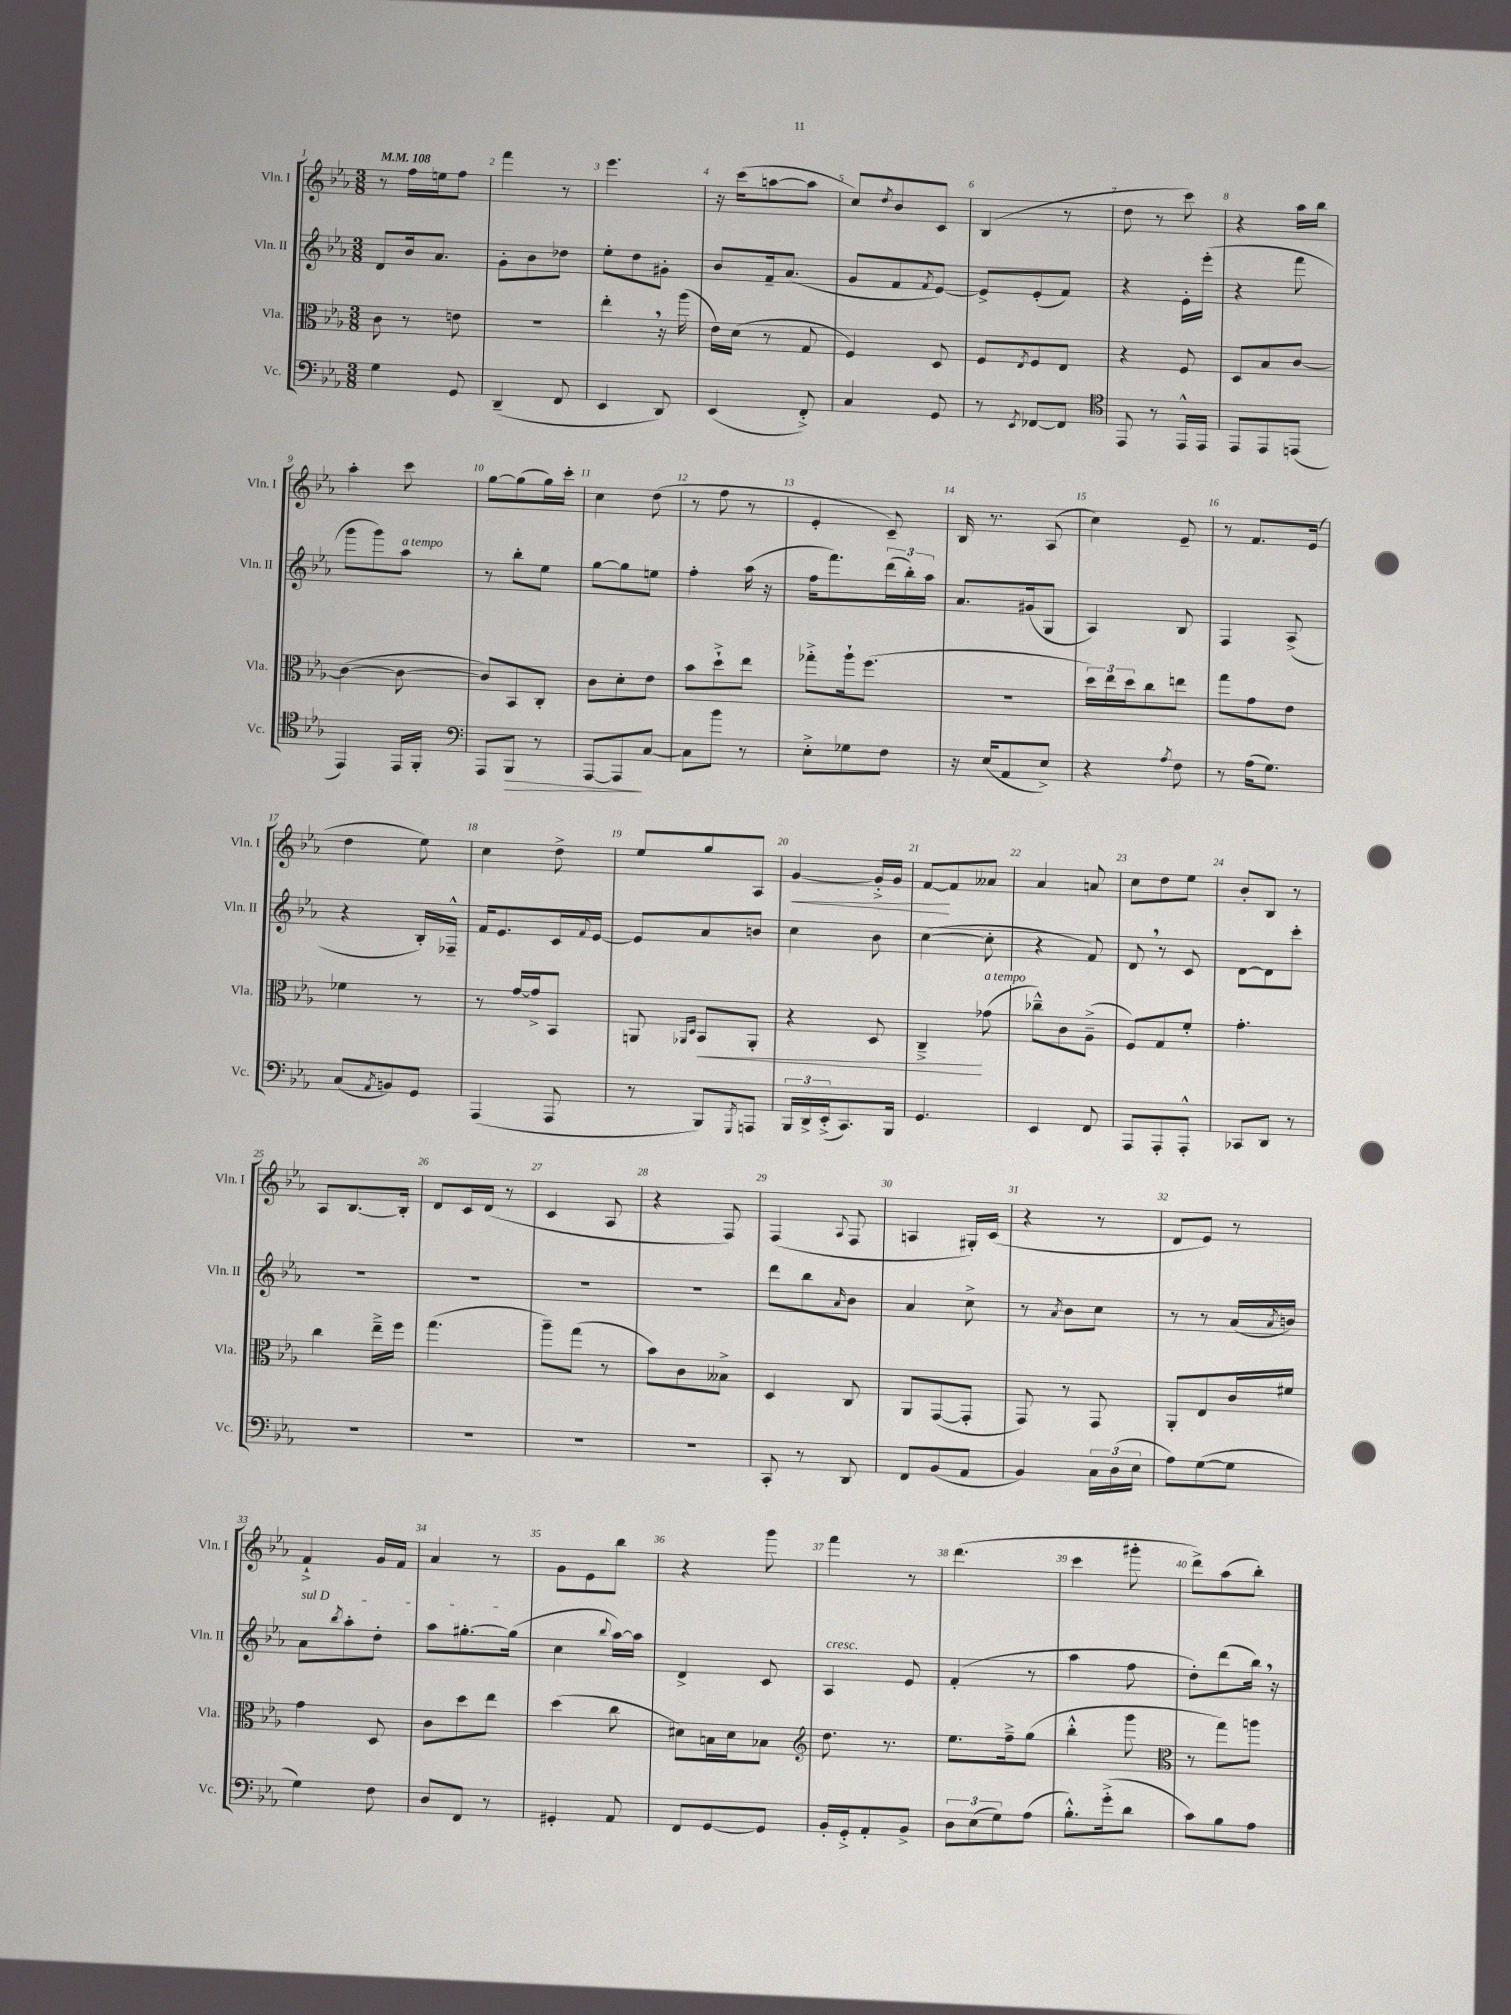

**kern	**kern	**kern	**kern
*staff4	*staff3	*staff2	*staff1
*clefF4	*clefC3	*clefG2	*clefG2
*k[b-e-a-]	*k[b-e-a-]	*k[b-e-a-]	*k[b-e-a-]
*M3/8	*M3/8	*M3/8	*M3/8
*MM108	*MM108	*MM108	*MM108
4G\	8c\	8d/L	8r
.	8r	16b-/k	16ff\LL
.	.	8.a-/J	16ee\J
8GG/	8e\	.	8ff\J
=	=	=	=
(4DD~/	4.r	8g'\L	4fff\
.	.	8b-\	.
8FF/	.	8dd-\J	8r
=	=	=	=
4EE-/	4ee-'\	8ee-'\L	4.eee-\
.	.	8dd\	.
8DD/)	16r	8g#'\J	.
.	(16aa-\	.	.
=	=	=	=
(4EE-/	16e-\LL)	8b-/L	16r
.	(16d\JJ	.	(16ccc\LK
.	8r	16f~/k	[8aa\
.	.	(8.a-/J	.
8FF'^/)	8G/	.	8aa\]J
=	=	=	=
4C/	4F/)	8g/L	8cc/L)
.	.	.	8qdd/
.	.	8f/	8b-/
.	.	8qf/	.
8GG/	8D/	[8e-/J)	8c/J
=	=	=	=
8r	8F/L	8e-^/]L	(4B-/
8qEE-/	8qE-/	.	.
[8FF-/L	8F/	(8e-'/	.
8FF-/]J	8E-/J	8f/J)	8r
=	=	=	=
*clefC4	*	*	*
8EE-/	4r	4r	8dd\
8r	.	.	8r
16EE-^^/LL	8F/	16e-'\LL	8ccc\)
16EE-/JJ	.	(16eee-'\JJ	.
=	=	=	=
8EE-/L	8D/L	4r	4r
8EE-/	8B-/	.	.
(8EE/J	[8c/J	8fff\	16aa-\LL
.	.	.	16bb-\JJ
=	=	=	=
4EE-/)	(4c\_	8ggg\L	4aa-'\
.	.	8ggg\)	.
16EE-/LL	8c\_	8aa-\J	8ccc\
16FF'/JJ	.	.	.
=	=	=	=
*clefF4	*	*	*
8AAA-/L	8c/]L)	8r	[8gg\L
8BBB-/J	8BB-/	8bb-'\L	(8gg\]
8r	8C'/J	8ee-\J	16gg\L)
.	.	.	16ccc'\JJ
=	=	=	=
[8AAA-/L	8c\L	[8gg\L	4cc\
8AAA-/]	8d'\	8gg\]	.
[8C/J	8e-\J	8ee\J	(8dd\
=	=	=	=
8C\]L	8b-\L	4ff'\	8r
8b-\J	8dd`^\	.	8ff\
8r	8ee-\J	(16aa-\	8r
.	.	16r	.
=	=	=	=
8E-'^\L	8gg-'^\L	16ff\LK	4e-'/
.	.	8.fff\)	.
8G-\	16aa-`\k	.	.
.	(8.ff\J	.	.
8F\J	.	(24ddd\L	8c~/)
.	.	24bb-'\)	.
.	.	24aa-\JJ	.
=	=	=	=
16r	4.r	8.a-/L	16B-/
(16E-/LK	.	.	8.r
8AA-/	.	.	.
.	.	(16g#/k	.
8E-^/J)	.	8G/J	(8A-/
=	=	=	=
4r	24dd\LL)	4A-/)	4cc\)
.	24ee-\	.	.
.	24dd\J	.	.
.	8cc\	.	.
8qA-/	.	.	.
8F\	8ee\J	8B-/	8e-~/
=	=	=	=
8r	8gg\L	4F/	8r
(16A-\LK	8g\	.	8.f/L
8.G\J)	.	.	.
.	8e-\J	(8A-^/	.
.	.	.	(16e-/Jk
=	=	=	=
(8C/L	4f-\	4r	4dd\
8qAA-/	.	.	.
8BB/)	.	.	.
8GG/J	8r	16B-'/LL)	8ee-\)
.	.	16F-~^^/JJ	.
=	=	=	=
(4AAA-/	8r	16f/LK	4cc\
.	.	8.e-/	.
.	[16g/LL	.	.
.	16g^/]J	.	.
8AAA-/	8BB-/J	16c/L	8dd^\
.	.	8qqf/	.
.	.	[16e-/JJ	.
=	=	=	=
8r	8AA/	8e-/]L	8ee-/L
.	16qqAA-/LL	.	.
.	16qqD/JJ	.	.
8BBB-/L)	8BB-/L	8a-/	8gg/
8qGGG/	.	.	.
8AAA/J	8AA-'/J	8b/J	8A-/J
=	=	=	=
24BBB-/LL	4r	4cc\	[4g/
24DD^/	.	.	.
(24EE-'^/J	.	.	.
8.CC/)	.	.	.
.	8D/	8b-\	16g'^/]LL
16BBB-/Jk	.	.	16g/JJ
=	=	=	=
4.GG/	4C~^/	([4cc\	[8f/L
.	.	.	8f/]
.	(8g-\	8cc'\]	8a--/J
=	=	=	=
4EE-/	8cc-~^^\L)	4r	4a-/
.	8c\	.	.
8FF/	(8A-~^\J	8f/)	8a/
=	=	=	=
8AAA-/L	8F/L)	8d/	8cc\L
8AAA-'/	8G/	8r	8dd\
8AAA-'^^/J	8f'/J	8c/	8ee-\J
=	=	=	=
8CC-/L	4.g'\	[8d\L	8b-'/L
8DD/J	.	8d\]	8B-/J
8r	.	8ccc'\J	8r
=	=	=	=
4.r	4cc\	4.r	8A-/L
.	.	.	[8.B-/
.	16ee-~^\LL	.	.
.	16ff\JJ	.	16B-'/]Jk
=	=	=	=
4.r	(4.gg\	4.r	8d/L
.	.	.	16c/L
.	.	.	(16d/JJ
.	.	.	8r
=	=	=	=
4.r	8aa-~\L)	4.r	4c/
.	(8gg\J	.	.
.	8r	.	8A-/
=	=	=	=
4.r	8b-\L)	4.r	4r
.	8c\	.	.
.	8B--^\J	.	8F/)
=	=	=	=
8CC'/	4D/	8ddd\L	(4F/
8r	.	8bb-\	.
.	.	16qqa-/	8qqA-/
8DD/	8C/	8b-\J	8F/
=	=	=	=
8FF/L	8AA-/L	4a-/	4A/
(8BB-/	([8GG/	.	.
8AA-/J	8GG'/]J	8cc^\	16G#'/LL)
.	.	.	(16c/JJ
=	=	=	=
4BB-/)	8GG/)	8r	4r
.	.	8qa-/	.
.	8r	8b-\L	.
24C\LL	8GG/	8cc\J	8r
(24D\	.	.	.
24E-\JJ	.	.	.
=	=	=	=
8A-\L)	8AA-'/L	8r	8d/L
([8G\	8E-/	8r	8e-/J)
8G\]J	16c/L	(16a-/LL	8r
.	.	8qa-/	.
.	16f#/JJ	16b/JJ)	.
=	=	=	=
4G\)	4g\	8a-\L	4f`^/
.	.	8qbb-/	.
.	.	8aa-'\	.
8F\	8D/	8dd'\J	16g/LL
.	.	.	16f/JJ
=	=	=	=
8D/L	8c\L	8aa-\L	4a-/
8FF/J	8dd\	[8.gg#'\	.
8r	8ee-\J	.	8r
.	.	(16gg#\]Jk	.
=	=	=	=
4GG#'/	(4dd\	4cc\	8g\L
.	.	.	8e-\
.	.	8qqbb-/	.
8AA-/	8cc\	[16aa-\LL)	8bb-\J
.	.	16aa-\]JJ	.
=	=	=	=
8FF/L	8d#\L)	4d^/	4r
[8GG/	16B\L	.	.
.	16d#\J	.	.
8GG/]J	8B-\J	8c/	8ggg\
=	=	=	=
*	*clefG2	*	*
16BB-'/LL	8.dd\	4A-/	4fff\
16GG'^/J	.	.	.
8AA-'/	.	.	.
.	8.r	.	.
8BB-^/J	.	8e-/	8r
=	=	=	=
12D\L	8.ee-\L	(4f'/	(4.ddd\
(12E-\	.	.	.
12G\)	.	.	.
.	16ff~^\k	.	.
(8A-\J	(8gg\J	8r	.
=	=	=	=
8.B-'^^\L)	4bb-'^^\	4aa-\	4ccc\
(16g'^\k	.	.	.
8d\J	8ggg\	8ff\	8ggg#'\
=	=	=	=
*	*clefC3	*	*
8c\L)	8r	8dd'\L)	8ddd^\L)
8B-\	8gg\L)	(8ddd\	(8aa-\
8A-\J	8aa\J	16bb-\Jk)	8bb-'\J)
.	.	16r	.
==	==	==	==
*-	*-	*-	*-
